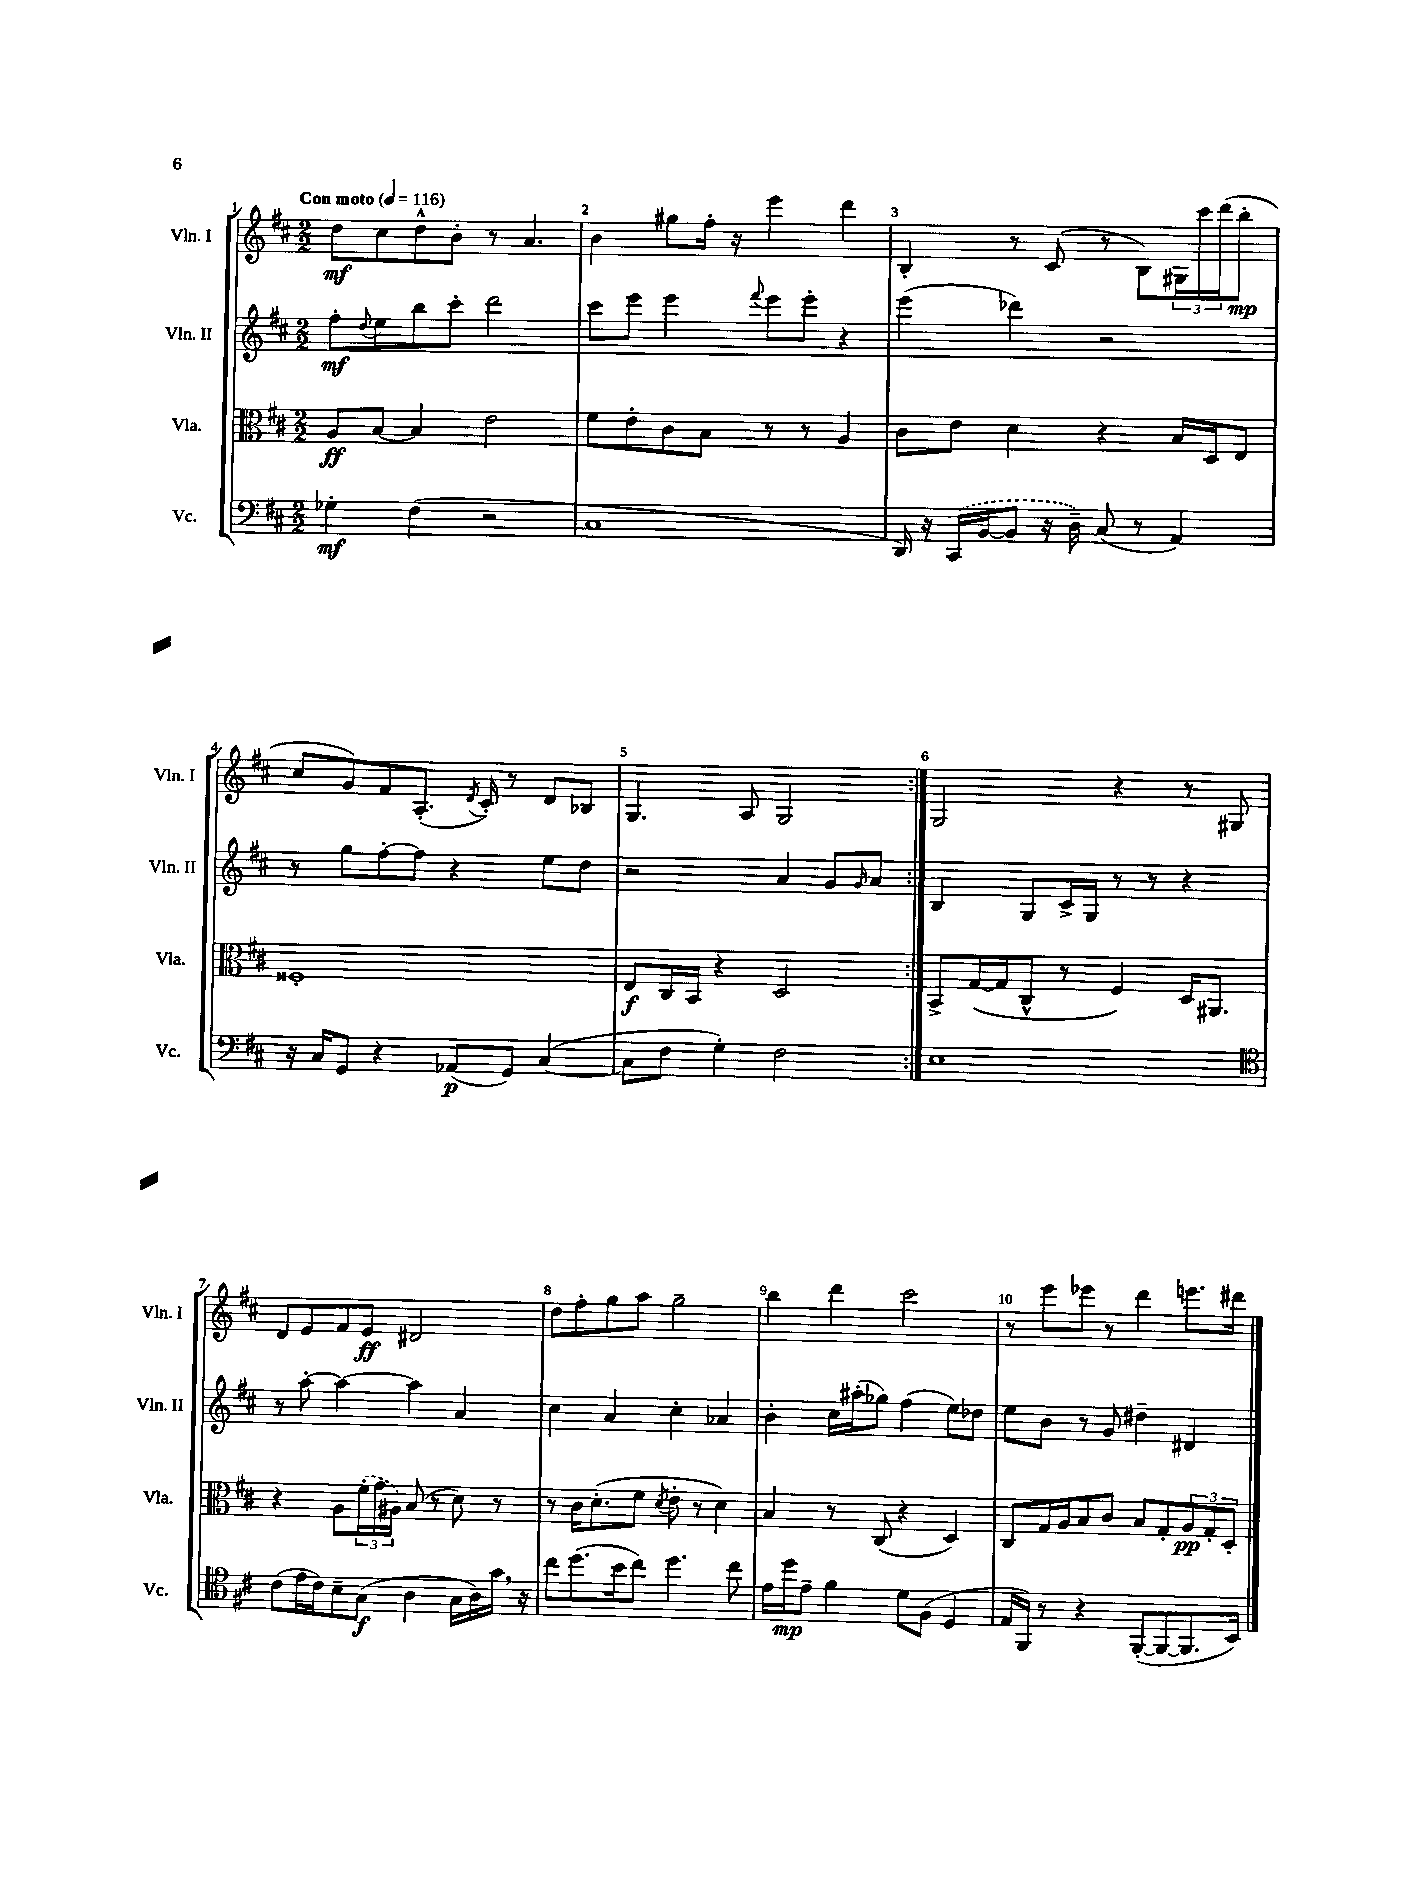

**kern	**dynam	**kern	**dynam	**kern	**dynam	**kern	**dynam
*part4	*part4	*part3	*part3	*part2	*part2	*part1	*part1
*staff4	*staff4	*staff3	*staff3	*staff2	*staff2	*staff1	*staff1
*I"Vc.	*	*I"Vla.	*	*I"Vln. II	*	*I"Vln. I	*
*I'Vc.	*	*I'Vla.	*	*I'Vln. II	*	*I'Vln. I	*
*clefF4	*	*clefC3	*	*clefG2	*	*clefG2	*
*k[f#c#]	*	*k[f#c#]	*	*k[f#c#]	*	*k[f#c#]	*
*M2/2	*	*M2/2	*	*M2/2	*	*M2/2	*
*MM116	*	*MM116	*	*MM116	*	*MM116	*
=1	=1	=1	=1	=1	=1	=1	=1
!	!	!	!	!	!	!LO:TX:a:B:t=Con moto	!
4G-X'\	mf	8A/L	ff	8ff#'\L	mf	8dd\L	mf
.	.	.	.	8qqdd/	.	.	.
.	.	[8B/J	.	8ee\	.	8cc#\	.
(4F#\	.	4B/]	.	8bb\	.	8dd^^\	.
.	.	.	.	8ccc#'\J	.	8b'\J	.
2r	.	2e\	.	2ddd\	.	8r	.
.	.	.	.	.	.	4.a/	.
=2	=2	=2	=2	=2	=2	=2	=2
1C#	.	8f#\L	.	8ccc#\L	.	4b\	.
.	.	8e'\	.	8eee\J	.	.	.
.	.	8c#\	.	4eee\	.	8gg#X\L	.
.	.	8B\J	.	.	.	16ff#'\Jk	.
.	.	.	.	.	.	16r	.
.	.	.	.	8qqfff#/	.	.	.
.	.	8r	.	8eee\L	.	4eee\	.
.	.	8r	.	8eee'\J	.	.	.
.	.	4A/	.	4r	.	4ddd\	.
=3	=3	=3	=3	=3	=3	=3	=3
16DD/)	.	8c#\L	.	(4eee\	.	4B'/	.
16r	.	.	.	.	.	.	.
(16CC#/LL	.	8e\J	.	.	.	.	.
[16BB/J	.	.	.	.	.	.	.
8BB/J]	.	4d\	.	4ddd-X\)	.	8r	.
16r	.	.	.	.	.	(8c#/	.
16D~\)	.	.	.	.	.	.	.
(8C#/	.	4r	.	2r	.	8r	.
8r	.	.	.	.	.	8B\L)	.
4AA/)	.	16B/LL	.	.	.	24G#X\L	.
.	.	.	.	.	.	24ccc#\	.
.	.	16D/J	.	.	.	.	.
.	.	.	.	.	.	(24ddd\J	.
.	.	8E/J	.	.	.	8bb'\J	mp
!!LO:LB:g=z
=4	=4	=4	=4	=4	=4	=4	=4
16r	.	1F##X'	.	8r	.	8cc#/L	.
16C#/KL	.	.	.	.	.	.	.
8GG/J	.	.	.	8gg\L	.	8g/)	.
4r	.	.	.	[8ff#'\	.	8f#/	.
.	.	.	.	8ff#\J]	.	(8.A'/J	.
(8AA-X/L	p	.	.	4r	.	.	.
.	.	.	.	.	.	8qd/	.
.	.	.	.	.	.	16c#'/)	.
8GG/J)	.	.	.	.	.	8r	.
([4C#/	.	.	.	8ee\L	.	8d/L	.
.	.	.	.	8dd\J	.	8B-X/J	.
=5	=5	=5	=5	=5	=5	=5	=5
8C#\L]	.	8E/L	f	2r	.	4.G/	.
8F#\J	.	16C#/L	.	.	.	.	.
.	.	16BB/JJ	.	.	.	.	.
4G'\)	.	4r	.	.	.	.	.
.	.	.	.	.	.	8A/	.
2F#\	.	2D/	.	4a/	.	2G/	.
.	.	.	.	8g/L	.	.	.
.	.	.	.	16qqg/	.	.	.
.	.	.	.	8a/J	.	.	.
=6:|!	=6:|!	=6:|!	=6:|!	=6:|!	=6:|!	=6:|!	=6:|!
1E	.	8BB^/L	.	4B/	.	2G/	.
.	.	([16G/L	.	.	.	.	.
.	.	16G/J]	.	.	.	.	.
.	.	8C#^^/J	.	8G/L	.	.	.
.	.	8r	.	16c#^/L	.	.	.
.	.	.	.	16G/JJ	.	.	.
.	.	4F#/)	.	8r	.	4r	.
.	.	.	.	8r	.	.	.
.	.	16D/KL	.	4r	.	8r	.
.	.	8.AA#X/J	.	.	.	.	.
.	.	.	.	.	.	8G#X/	.
!!LO:LB:g=z
=7	=7	=7	=7	=7	=7	=7	=7
*clefC4	*	*	*	*	*	*	*
(8c#\L	.	4r	.	8r	.	8d/L	.
16e\L	.	.	.	[8aa'\	.	8e/	.
16c#\J)	.	.	.	.	.	.	.
8B~\	.	8A\L	.	4aa\_	.	8f#/	.
(8G\J	f	(24f#'\L	.	.	.	8e/J	ff
.	.	24g\	.	.	.	.	.
.	.	24A#X\JJ)	.	.	.	.	.
4A\	.	(8B/	.	4aa\]	.	2d#X/	.
.	.	8r	.	.	.	.	.
16G\LL	.	8d\)	.	4a/	.	.	.
16A\)	.	.	.	.	.	.	.
16g,\JJ	.	8r	.	.	.	.	.
16r	.	.	.	.	.	.	.
=8	=8	=8	=8	=8	=8	=8	=8
8cc#\L	.	8r	.	4cc#\	.	8dd\L	.
(8.dd\	.	16c#\KL	.	.	.	8ff#'\	.
.	.	(8.d'\	.	.	.	.	.
.	.	.	.	4a/	.	8gg\	.
16b\k	.	.	.	.	.	.	.
8cc#\J)	.	8f#\J	.	.	.	8aa\J	.
.	.	8qd/	.	.	.	.	.
4.dd\	.	8e'\	.	4cc#'\	.	2gg~\	.
.	.	8r	.	.	.	.	.
.	.	4d\)	.	4a-X/	.	.	.
8cc#\	.	.	.	.	.	.	.
=9	=9	=9	=9	=9	=9	=9	=9
16e\LL	.	4B/	.	4b'\	.	4bb\	.
16dd\J	mp	.	.	.	.	.	.
8e~\J	.	.	.	.	.	.	.
4f#\	.	8r	.	16cc#\LL	.	4ddd\	.
.	.	.	.	(16aa#X'\J	.	.	.
.	.	(8C#/	.	8gg-X\J)	.	.	.
8d\L	.	4r	.	(4ff#\	.	2ccc#\	.
(8F#\J	.	.	.	.	.	.	.
4D/	.	4D/)	.	8ee\L)	.	.	.
.	.	.	.	8dd-X\J	.	.	.
=10	=10	=10	=10	=10	=10	=10	=10
16E/LL	.	8C#/L	.	8ee\L	.	8r	.
16FF#/JJ)	.	.	.	.	.	.	.
8r	.	16G/L	.	8b\J	.	8eee\L	.
.	.	16A/J	.	.	.	.	.
4r	.	8B/	.	8r	.	8eee-X\J	.
.	.	8c#/J	.	8g/	.	8r	.
([8FF#'/L	.	8B/L	.	4dd#X~\	.	4ddd\	.
8FF#/_	.	8G'/	.	.	.	.	.
8.FF#/]	.	12A/	pp	4d#X/	.	8.eeen\L	.
.	.	12G'/	.	.	.	.	.
.	.	12D'/J	.	.	.	.	.
16BB/Jk)	.	.	.	.	.	16ddd#X\Jk	.
==	==	==	==	==	==	==	==
*-	*-	*-	*-	*-	*-	*-	*-
